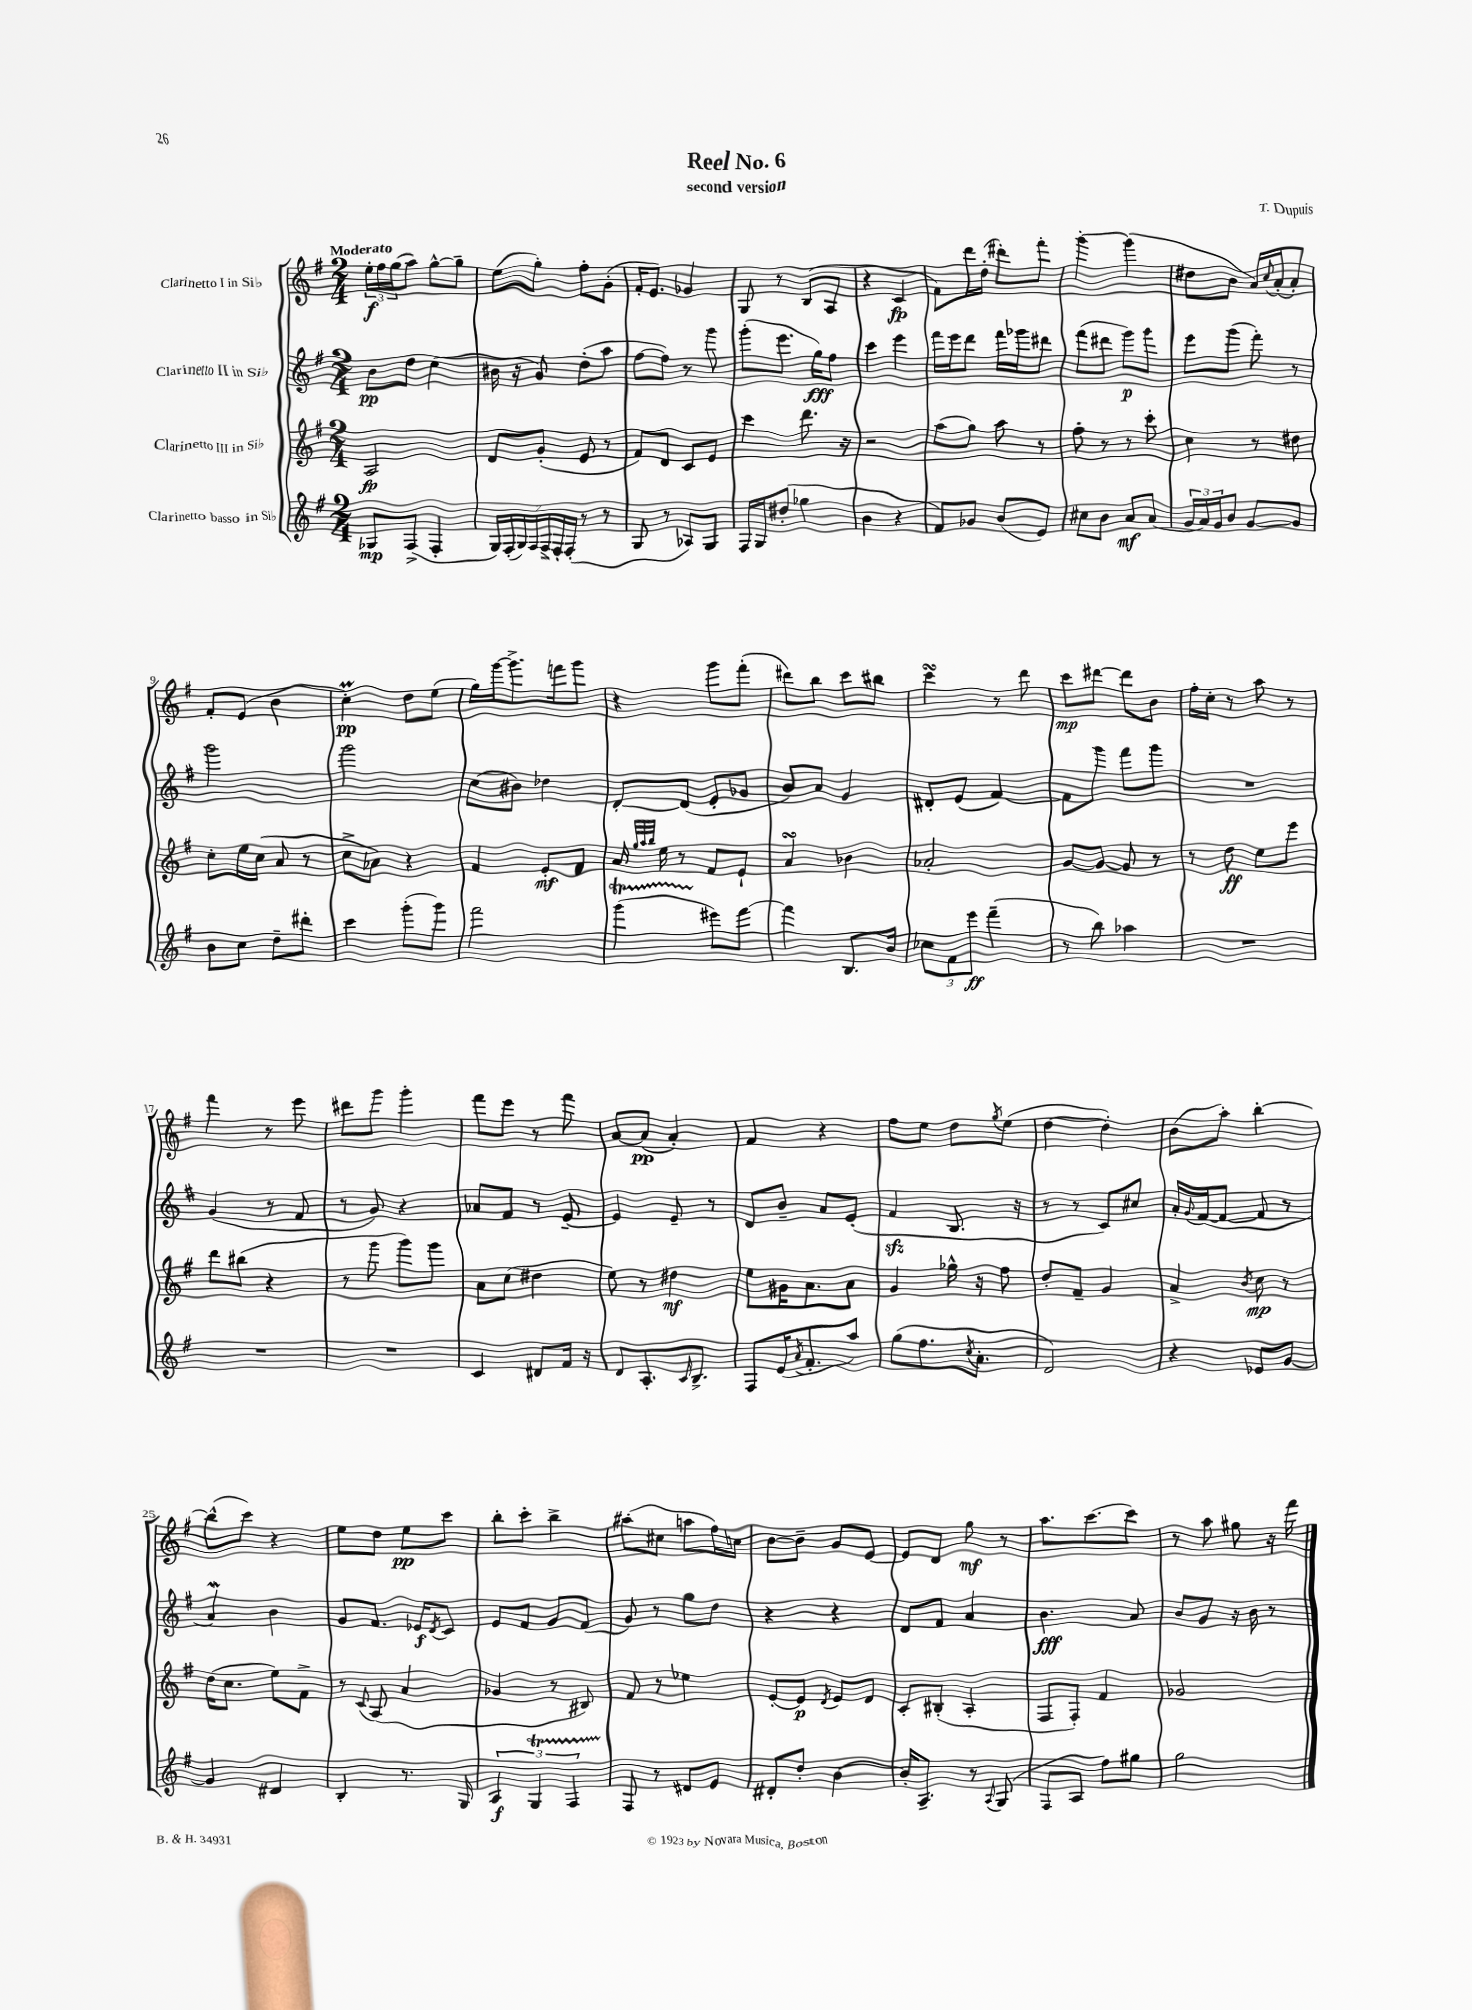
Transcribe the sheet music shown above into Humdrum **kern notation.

**kern	**kern	**kern	**kern
*staff4	*staff3	*staff2	*staff1
*clefG2	*clefG2	*clefG2	*clefG2
*k[f#]	*k[f#]	*k[f#]	*k[f#]
*M2/4	*M2/4	*M2/4	*M2/4
8G-/L	2A/	8b\L	24ee'\LL
.	.	.	24ff#\
.	.	.	(24gg\J
(8F#^/J	.	8dd\J	8aa\J)
4F#'/	.	(4cc\	[8gg^^\L
.	.	.	8gg~\]J
=	=	=	=
28G/LL)	8d/L	16b#\	(8ee\L
(28F#'/	.	.	.
.	.	16r	.
28G/)	.	.	.
28F#/	.	.	.
.	(8g'/J	8g/)	8gg'\J)
28F#^/	.	.	.
28F#'/	.	.	.
(28F#'/JJ	.	.	.
8r	8e/	(8dd'\L	8ff#'\L
8r	8r	8aa\J	(8g'\J
=	=	=	=
8G/	8f#/L)	[8ff#\L	16f#'/LK
.	.	.	8.e/J)
8r	8d/J	8ff#\]J)	.
8A-/L)	8c/L	8r	4g-/
8G/J	8e/J	8ggg\	.
=	=	=	=
16F#/LL	4ccc\	(8ggg'\L	8G/
16G/J	.	.	.
(8dd#'/J	.	8.eee\J	8r
4gg-\	8.ddd\	.	(8B/L
.	.	16gg\LK)	.
.	.	8ff#\J	8A/J
.	16r	.	.
=	=	=	=
4b\	2r	4ccc\	4r
4r	.	4eee\	4c/
=	=	=	=
8f#/L)	(8aa\L	16fff#\LL	8f#\L)
.	.	16eee\J	.
8g-/J	8gg\J)	8ddd\J	16ddd\L
.	.	.	(16dd'\JJ
(8b/L	8aa\	16fff#\LL	8ddd#'\L)
.	.	16ggg-\J	.
8e/J)	8r	8ddd#\J	8fff#'\J
=	=	=	=
8cc#\L	8ff#'\	(8fff#\L	[4ggg'\
8b\J	8r	8ddd#\J	.
8a/L	8r	8ggg\L)	(4ggg\]
(8a/J	8ccc'\	8ggg\J	.
=	=	=	=
24g/LL	4cc\	8eee\L	8dd#\L
24a/)	.	.	.
24g/J	.	.	.
8b/J	.	(8ggg\J	8b\J
[8g/L	8r	8fff#'\)	16a/LL)
.	.	.	8qqcc/
.	.	.	(16a'/J
8g/]J	8dd#\	8r	8a'/J)
=	=	=	=
8b\L	8cc'\L	2ggg\	8f#'/L
8cc\J	16ee\L	.	(8e/J
.	(16cc\JJ	.	.
8dd~\L	8a/	.	4b\
8ddd#'\J	8r	.	.
=	=	=	=
4ccc\	8cc^\L	2ggg\	4cc'\)
.	8a-\J)	.	.
(8ggg'\L	4r	.	8dd\L
8ggg\J)	.	.	(8ee\J
=	=	=	=
2fff#\	4f#/	(8cc\L	16gg\LL)
.	.	.	[16ggg\J
.	.	8b#\J)	8.ggg^\]
.	8e'/L	4dd-\	.
.	.	.	16fff\k
.	8f#/J	.	8ggg\J
=	=	=	=
(4ggg\	16a/	[8d'/L	4r
.	32qqgg/LLL	.	.
.	32qqaa/	.	.
.	32qqbb/JJJ	.	.
.	16ee\	.	.
.	8r	(8d/]J	.
8eee#\L)	8f#/L	8e'/L	8ggg\L
[8fff#\J	8e`/J	8g-/J	(8fff#'\J
=	=	=	=
4fff#\]	4a/	8b/L)	8ddd#\L)
.	.	8a/J	8bb\J
8.B/L	4b-\	4g/	8ccc\L
.	.	.	8bb#\J
16b/Jk	.	.	.
=	=	=	=
12cc-\L	2a-'/	8d#'/L	4ccc\
12f#\	.	.	.
.	.	(8e/J	.
12eee\J	.	.	.
(4fff#~\	.	[4f#/)	8r
.	.	.	8ddd\
=	=	=	=
8r	[8g/L	8f#\]L	8ccc\L
8bb\)	8g/_J	8ggg\J	[8ddd#\J
4aa-\	8g/]	8fff#\L	8ddd#\]L
.	8r	8ggg\J	8b\J
=	=	=	=
2r	8r	2r	16ff#'\LL
.	.	.	16cc'\JJ
.	8dd\	.	8r
.	8ee\L	.	8aa\
.	8eee\J	.	8r
=	=	=	=
2r	8ddd\L	(4g/	4fff#\
.	(8bb#\J	.	.
.	4r	8r	8r
.	.	8f#/	8eee\
=	=	=	=
2r	8r	8r	8ddd#\L
.	8ggg\	8g/)	8ggg\J
.	8ggg\L)	4r	4ggg'\
.	8ggg\J	.	.
=	=	=	=
4c/	8a\L	8a-/L	8fff#\L
.	(8cc\J	8f#/J	8eee\J
8d#/L	4dd#\	8r	8r
16f#/Jk	.	[8e~/	8fff#\
16r	.	.	.
=	=	=	=
8d/L	8ee\)	4e/]	[8a/L
8.A'/	8r	.	(8a/]J
.	4dd#\	8e~/	4a'/)
16qqc/	.	.	.
8.B^/J	.	.	.
.	.	8r	.
=	=	=	=
8F#/L	8ee\L	8d/L	4f#/
(16e/K	16g#\K	8b~/J	.
8qa/	.	.	.
8.f#'/	8.a\	.	.
.	.	8a/L	4r
8aa/J)	8a\J	(8e'/J	.
=	=	=	=
(8gg\L	4g/	4f#/	8ff#\L
8.ff#\	.	.	8ee\J
.	16gg-^^\	8.B/	8dd\L
8qcc/	.	.	.
8.a'\J	16r	.	.
.	.	.	8qgg/
.	8ff#\	.	(8ee\J
.	.	16r	.
=	=	=	=
2d/)	8dd'/L	8r	[4dd\
.	8f#~/J	8r	.
.	4g/	8c/L)	4dd'\])
.	.	8cc#/J	.
=	=	=	=
4r	4a^/	16a'/LL	(8b\L
.	.	8qqg/	.
.	.	([16f#/J	.
.	.	8f#/_J	8aa'\J)
.	8qb/	.	.
8e-/L	8cc\	8f#/]	[4bb'\
[8g/J	8r	8r	.
=	=	=	=
4g/]	(16dd\LK	4a/)	(8bb^^\]L
.	8.cc\J	.	.
.	.	.	8ccc\J)
4d#/	8ee\L)	4b\	4r
.	8f#^\J	.	.
=	=	=	=
4B'/	8r	8g/L	8ee\L
.	8qqc/	.	.
.	(8A/	8.f#/J	8dd\J
8.r	4a/	.	8ee\L
.	.	16e-/LK	.
.	.	8qd/	.
.	.	8c/J	8ccc\J
16G/	.	.	.
=	=	=	=
6A/	4g-/	8e/L	8bb'\L
.	.	8f#/J	8ccc'\J
6G/	.	.	.
.	8r	8g/L	4bb^\
6F#/	.	.	.
.	8B#/)	(8f#/J	.
=	=	=	=
8F#/	8f#/	8g/)	(8aa#'\L
8r	8r	8r	8cc#\J
8d#/L	4ee-\	8gg\L	8aa\L
8e/J	.	8dd\J	16ff#\L)
.	.	.	16cc\JJ
=	=	=	=
8d#'/L	[8e'/L	4r	[8b\L
8dd'/J	8e/]J	.	8b~\]J
.	8qd/	.	.
[4b\	8e/L	4r	8g/L
.	8d/J	.	[8e/J
=	=	=	=
16b'/]LK	8c'/L	8d/L	8e/]L
8.A~/J	.	.	.
.	(8B#'/J	8f#/J	8d/J
8r	4A'/	4a/	8gg\
8qqA/	.	.	.
(8G/	.	.	8r
=	=	=	=
8F#/L	8F#/L	4.b\	8.aa\L
8A/J	8F#'/J)	.	.
.	.	.	[8.ccc\
8ff#\L)	4f#/	.	.
8gg#\J	.	8a/	8ccc\]J
=	=	=	=
2gg\	2g-/	8b/L	8r
.	.	8g/J	8aa\
.	.	16r	8gg#\
.	.	16b\	.
.	.	8r	16r
.	.	.	16fff#\
==	==	==	==
*-	*-	*-	*-
